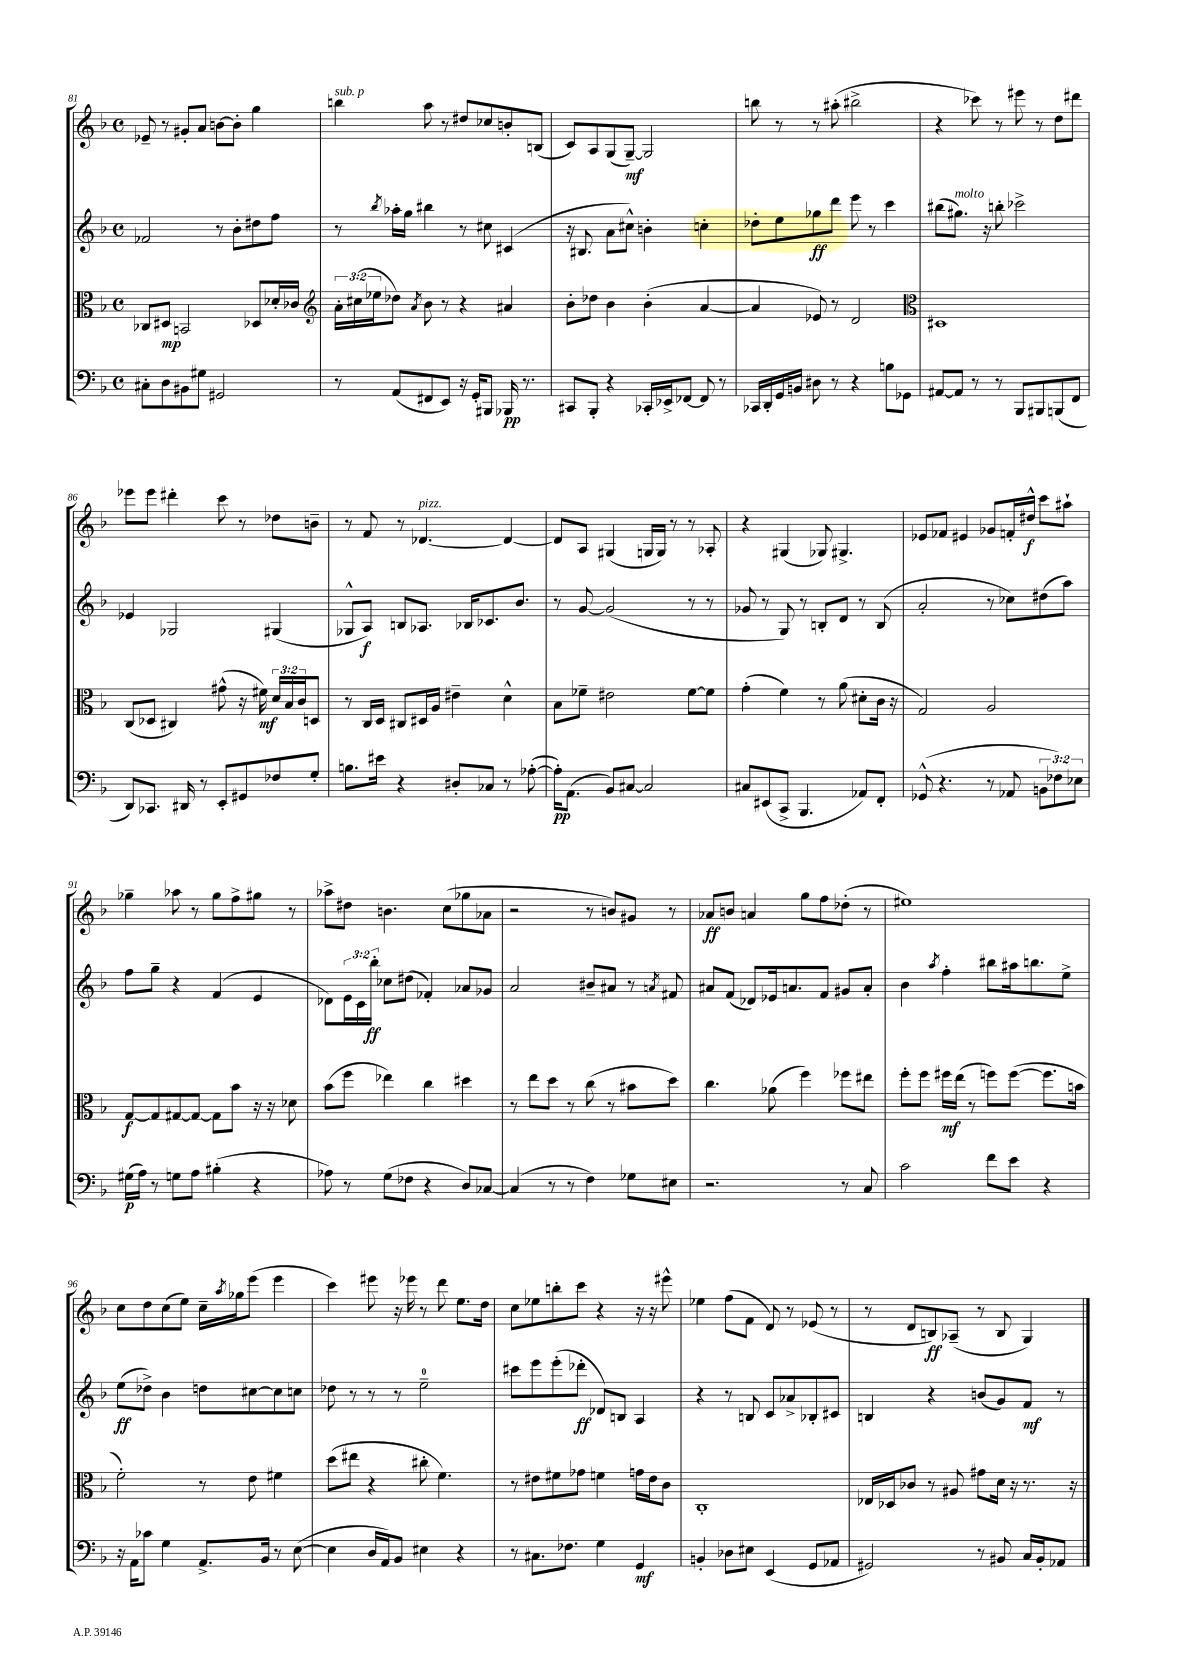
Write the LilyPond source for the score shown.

<<
\new StaffGroup <<
\new Staff = "s0" {
    \clef treble \key f \major \defaultTimeSignature \time 4/4
    ees'8-- r8 gis'8-. a'8 b'8~ b'8-. g''4 |
    b''4^\markup { \italic "sub. p" } a''8 r8 dis''8 ces''8 b'8-. b8( |
    c'8) a8 g8( g8~--\mf) g2 |
    b''8 r8 r8 ais''8-.( bis''2-> |
    r4 ces'''8) r8 eis'''8 r8 d''8 dis'''8 |
    ees'''8 ees'''8 dis'''4-. c'''8 r8 des''8 b'8-- |
    r8 f'8 r8 des'4.~^\markup { \italic "pizz." } des'4~ |
    des'8 a8 gis4( g16 g16) r8 r8 aes8-. |
    r4 gis4( ges8) gis4.-> |
    ees'8 fes'8 eis'4 ges'8 f'16-. dis''16-^\f c'''8 ais''8-! |
    ges''4-- aes''8 r8 ges''8 f''8-> gis''8 r8 |
    aes''8-> dis''8 b'4. c''8( ges''8 aes'8 |
    r2 r8 b'8) gis'8 r8 |
    aes'8\ff b'8 a'4 g''8 f''8 des''8-.( r8 |
    eis''1) |
    c''8 d''8 c''8( e''8) c''16-- \acciaccatura { a''8 } ges''16 e'''8( e'''4 |
    c'''4) eis'''8 r16 ees'''16 r8 d'''8 e''8. d''16 |
    c''8 ees''8 b''8-. c'''8 r4 r16 r16 eis'''8-^ |
    ees''4 f''8( f'8 d'8) r8 ees'8( r8 |
    r8 d'8 b8\ff) aes8--( r8 b8 g4) \bar "|." |
}
\new Staff = "s1" {
    \clef treble \key f \major \defaultTimeSignature \time 4/4 \override Staff.TupletNumber.text = #tuplet-number::calc-fraction-text
    fes'2 r8 bes'8-. dis''8 f''8 |
    r8 \acciaccatura { bes''8 } aes''16-. g''16 bis''4 r8 cis''8 cis'4( |
    r16 bis8. a'8 cis''8-^) b'4-. c''4-. |
    des''8-. e''8 ges''8\ff d'''8 e'''8 r8 c'''4 |
    bis''8( gis''8.^\markup { \italic "molto" }) r16 b''8-. ces'''2-> |
    ees'4 ges2 gis4( |
    ges8-^ a8\f) b8 aes8. bes16 ces'8. bes'8. |
    r8 g'8~ g'2( r8 r8 |
    ges'8 r8 g8) r8 b8-. d'8 r8 b8( |
    a'2-. r8 ces''8) dis''8( a''8) |
    f''8 g''8-- r4 f'4( e'4 |
    des'8) \tuplet 3/2 { e'16 c'16 bes''16-.\ff } ces''8 dis''8( fes'4-.) aes'8 ges'8 |
    a'2 bis'8-- ais'8 r8 \acciaccatura { a'8 } fis'8 |
    ais'8 f'8( des'8) ees'16 a'8. f'8 gis'8 a'8-. |
    bes'4 \acciaccatura { a''8 } f''4-. bis''8 ais''16 b''8. e''8-> |
    e''8\ff( des''8->) bes'4 d''8 cis''8~ cis''8 c''8 |
    des''8 r8 r8 r8 e''2-0-- |
    cis'''8 e'''8 e'''8-.( des'''8-.\ff des'8) b8 a4 |
    r4 r8 b8 c'8 aes'8-> bes8-. cis'8 |
    b4 r4 b'8( g'8) f'8\mf r8 \bar "|." |
}
\new Staff = "s2" {
    \clef alto \key f \major \defaultTimeSignature \time 4/4 \override Staff.TupletNumber.text = #tuplet-number::calc-fraction-text
    ces8 dis8\mp b,2 des8 des'16-. ces'16 |
    \clef treble \tuplet 3/2 { a'16-. cis''16( ees''16 } des''8) \acciaccatura { a'8 } bes'8 r8 r4 ais'4 |
    bes'8-. des''8 bes'4 bes'4-.( a'4~ |
    a'4 ees'8) r8 d'2 |
    \clef alto dis1 |
    c8( des8 cis4) gis'8-^( r16 fis'16\mf) \tuplet 3/2 { d'16 bes16 c'16 } d8 |
    r8 c16 d16 cis8 dis16 a16 eis'4-- d'4-^ |
    bes8 fes'8-- eis'2 fes'8~ fes'8 |
    g'4-.( f'4) r8 a'8( dis'8-. c'16 r16 |
    g2) a2 |
    g8~\f g8 gis8~ gis8~ gis8 bes'8 r16 r16 des'8 |
    bes'8( f''8 ees''4) c''4 dis''4 |
    r8 e''8 d''8 r8 c''8( r8 bis'8 d''8) |
    c''4. aes'8( f''4) fes''8 eis''8 |
    f''8-. f''8 fis''16\mf e''16( r8 f''8) f''8~( f''8. b'16 |
    f'2-.) r8 e'8 fis'4 |
    d''8( eis''8 r4 cis''8-. f'4.) |
    r8 eis'8 fis'8 ges'8 f'4 g'16 eis'16 c'8 |
    c1-. |
    ees16 des16 ces'8 r8 ais8 gis'8 d'16 r16 r8. r16 \bar "|." |
}
\new Staff = "s3" {
    \clef bass \key f \major \defaultTimeSignature \time 4/4 \override Staff.TupletNumber.text = #tuplet-number::calc-fraction-text
    cis8-. d8 bis,8 gis8 gis,2 |
    r8 a,8( fis,8 e,8) r16 g,16-. bis,,8 bes,,16\pp r8. |
    cis,8 bes,,8-. r4 ces,16-. ees,16-> fes,8~ fes,8 r8 |
    ces,16 d,16-. g,16 b,16 dis8 r8 r4 b8 ges,8 |
    ais,8~ ais,8 r8 r8 bes,,8 bis,,8 b,,8( f,8 |
    d,8) ces,8. dis,16 r8 e,8-. gis,8 fes8 g8-. |
    b8. eis'16 r4 dis8-. ces8 r8 aes8~-.( |
    aes16-.\pp) a,8.( bes,8) cis8~ cis2 |
    cis8 eis,8( c,8-> bes,,4. aes,8) f,8-. |
    ges,8-^( r4. r8 aes,8 \tuplet 3/2 { b,8 fes8) ees8 } |
    gis16\p( a16) r8 g8 a8 bis4-.( r4 |
    aes8) r8 g8( fes8 r4 d8) ces8~ |
    ces4( r8 r8 f4) ges8 eis8 |
    r2. r8 c8 |
    c'2 f'8 e'8 r4 |
    r16 a,16 ces'8 g4 a,8.-> bes,16 r8 e8~( |
    e4 d16 a,16) bes,8 eis4 r4 |
    r8 cis8. fes8. g4 g,4\mf |
    b,4-. des8 eis8 e,4( g,8 aes,8 |
    gis,2) r8 bis,8 c16 bis,16-. aes,8 \bar "|." |
}
>>
>>
\layout { \context { \Score currentBarNumber = #81 } }
